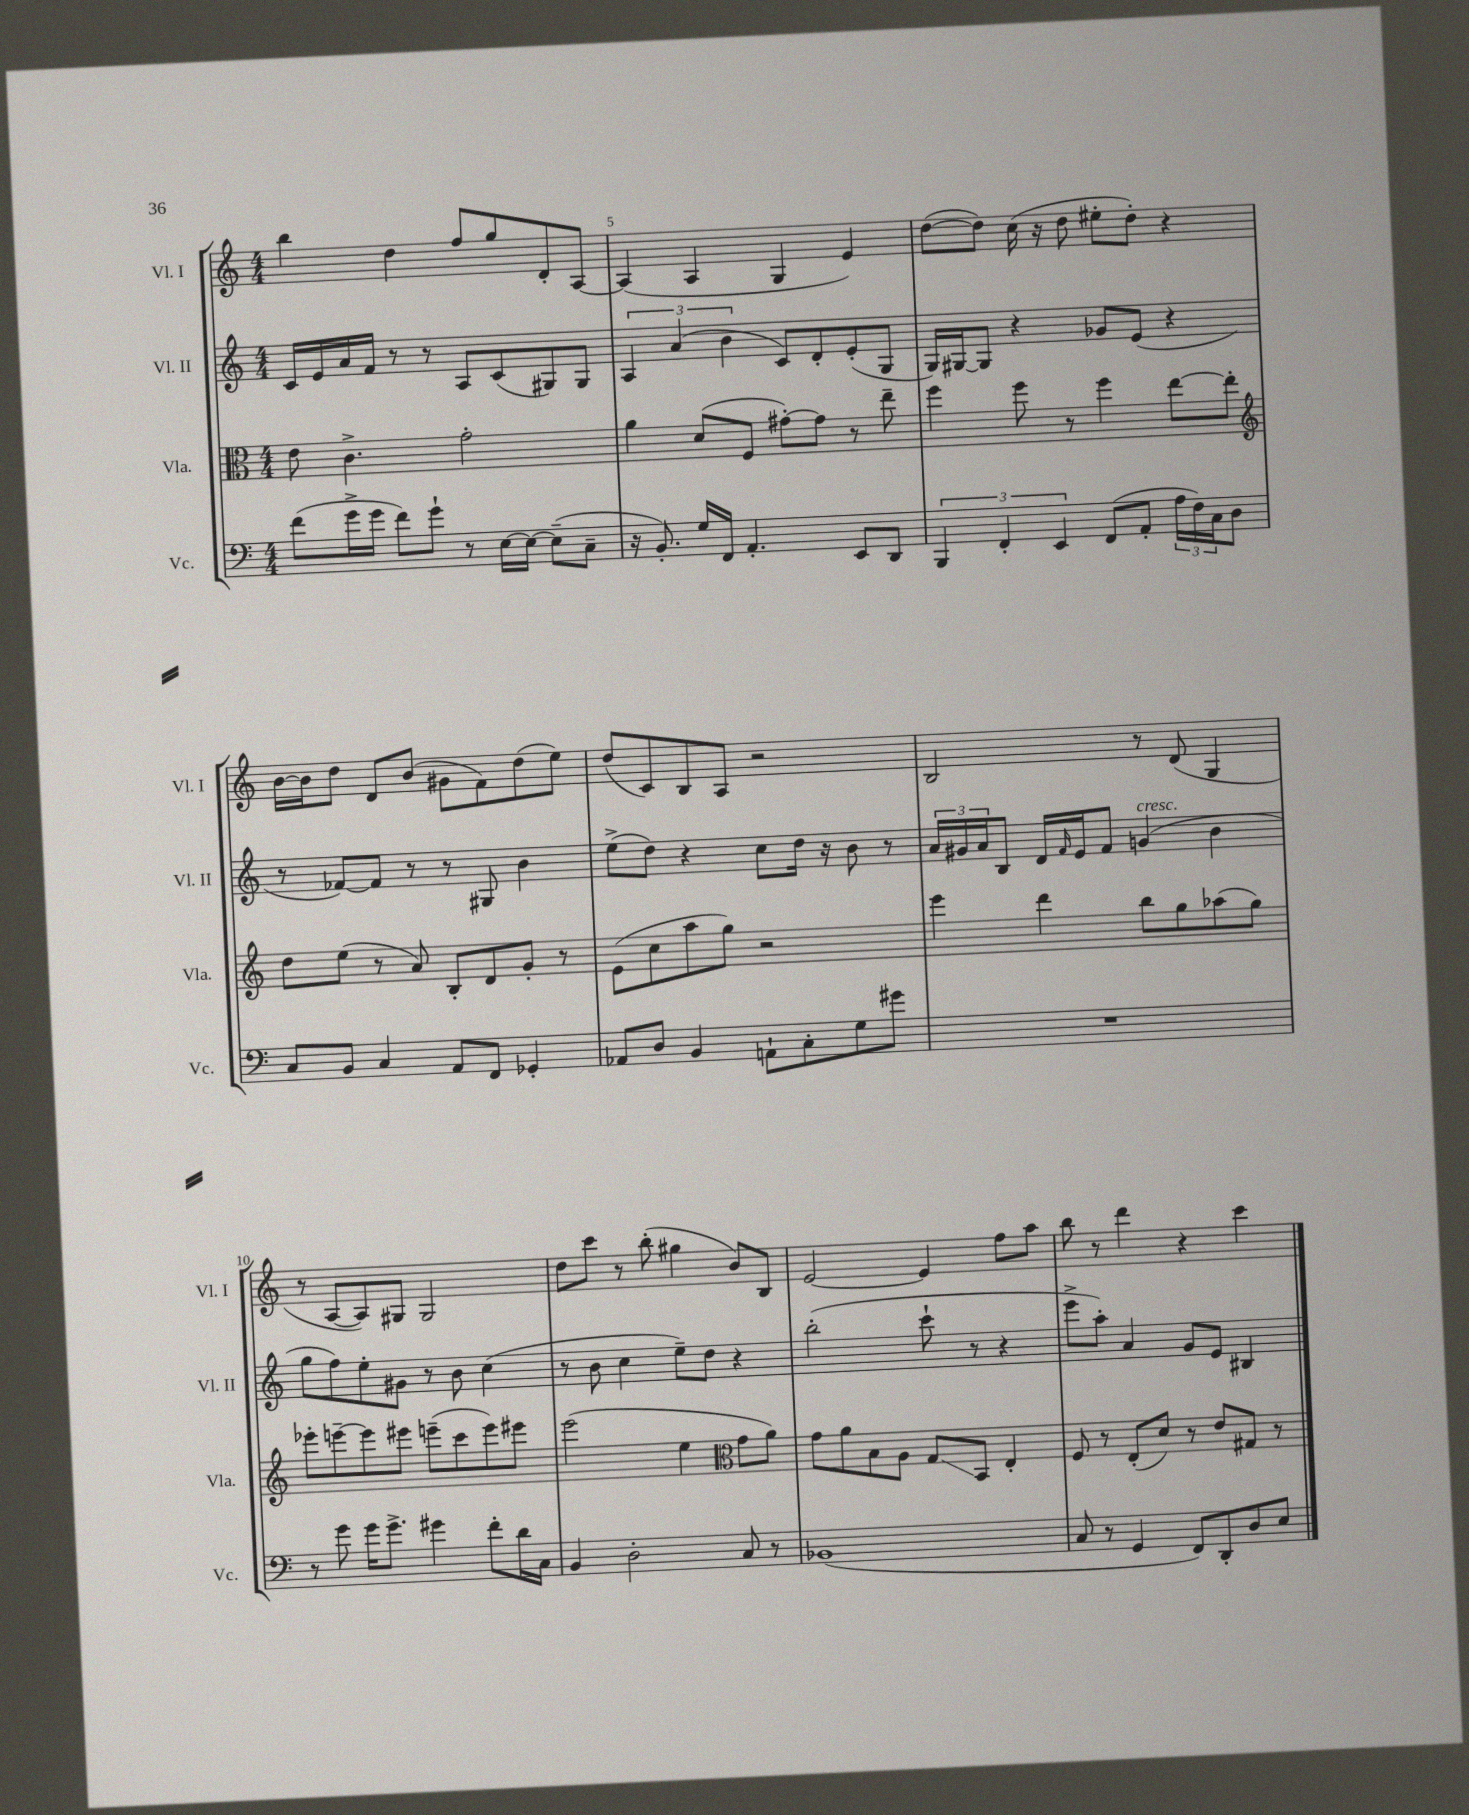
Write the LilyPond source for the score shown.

<<
\new StaffGroup <<
\new Staff = "s0" \with { instrumentName = "Vl. I" shortInstrumentName = "Vl. I" } {
    \clef treble \key c \major \numericTimeSignature \time 4/4
    b''4 d''4 f''8 g''8 d'8-. a8~ |
    a4( a4 g4 e'4) |
    d''8~( d''8) c''16( r16 d''8 eis''8-. d''8-.) r4 |
    b'16~ b'16 d''8 d'8 b'8( gis'8 f'8) d''8( e''8) |
    d''8( c'8) b8 a8 r2 |
    b2 r8 d'8( g4 |
    r8 a8~ a8) gis8 gis2 |
    d''8 c'''8 r8 b''8-.( gis''4 b'8) b8 |
    e'2~ e'4 f''8 a''8 |
    b''8 r8 d'''4 r4 c'''4 \bar "|." |
}
\new Staff = "s1" \with { instrumentName = "Vl. II" shortInstrumentName = "Vl. II" } {
    \clef treble \key c \major \numericTimeSignature \time 4/4
    c'16 e'16 a'16 f'16 r8 r8 a8 c'8( gis8) gis8 |
    \tuplet 3/2 { a4 a'4( b'4 } c'8) d'8-. e'8-.( g8 |
    g16) gis16~ gis8 r4 ges'8 e'8( r4 |
    r8 fes'8~) fes'8 r8 r8 gis8 b'4 |
    e''8->( d''8) r4 c''8 d''16 r16 b'8 r8 |
    \tuplet 3/2 { a'16 gis'16 a'16 } b8 d'16 \grace { f'16 } e'16 f'8 g'4^\markup { \italic "cresc." }( b'4 |
    g''8 f''8) e''8-. gis'8 r8 b'8 c''4( |
    r8 b'8 c''4 e''8--) d''8 r4 |
    b''2-.( c'''8-! r8 r4 |
    e'''8-> a''8-.) a'4 g'8 e'8 bis4 \bar "|." |
}
\new Staff = "s2" \with { instrumentName = "Vla." shortInstrumentName = "Vla." } {
    \clef alto \key c \major \numericTimeSignature \time 4/4
    e'8 c'4.-> g'2-. |
    a'4 d'8( f8 gis'8~-.) gis'8 r8 e''8-- |
    f''4 f''8 r8 f''4 e''8~ e''8-. |
    \clef treble d''8 e''8( r8 a'8) b8-. d'8 g'8-. r8 |
    e'8( c''8 a''8 g''8) r2 |
    e'''4 d'''4 b''8 g''8 aes''8( g''8) |
    ees'''8-. e'''8~-- e'''8 eis'''8 e'''8--( c'''8 e'''8) eis'''8 |
    e'''2( e''4 \clef alto g'8 a'8) |
    g'8 a'8 b8 a8 g8\glissando b,8 e4-. |
    f8 r8 e8-.( d'8) r8 e'8 gis8 r8 \bar "|." |
}
\new Staff = "s3" \with { instrumentName = "Vc." shortInstrumentName = "Vc." } {
    \clef bass \key c \major \numericTimeSignature \time 4/4
    f'8( g'16-> g'16 f'8) g'8-! r8 e16~ e16~ e8--( c8-- |
    r16 b,8.-.) g16 f,16 a,4.-. e,8 d,8 |
    \tuplet 3/2 { b,,4 f,4-. e,4 } f,8( a,8-. \tuplet 3/2 { a16 f16) c16 } d8 |
    c8 b,8 c4 a,8 f,8 ges,4-. |
    aes,8 d8 b,4 a,8-! c8-. g8 gis'8 |
    R1 |
    r8 g'8 g'16 g'8.-> gis'4 f'8-. d'16 c16 |
    b,4 d2-. c8 r8 |
    bes,1( |
    c8 r8 g,4 f,8) d,8-. d8 e8 \bar "|." |
}
>>
>>
\layout { \context { \Score currentBarNumber = #4 \override BarNumber.break-visibility = ##(#f #t #t) barNumberVisibility = #(every-nth-bar-number-visible 5) } }
